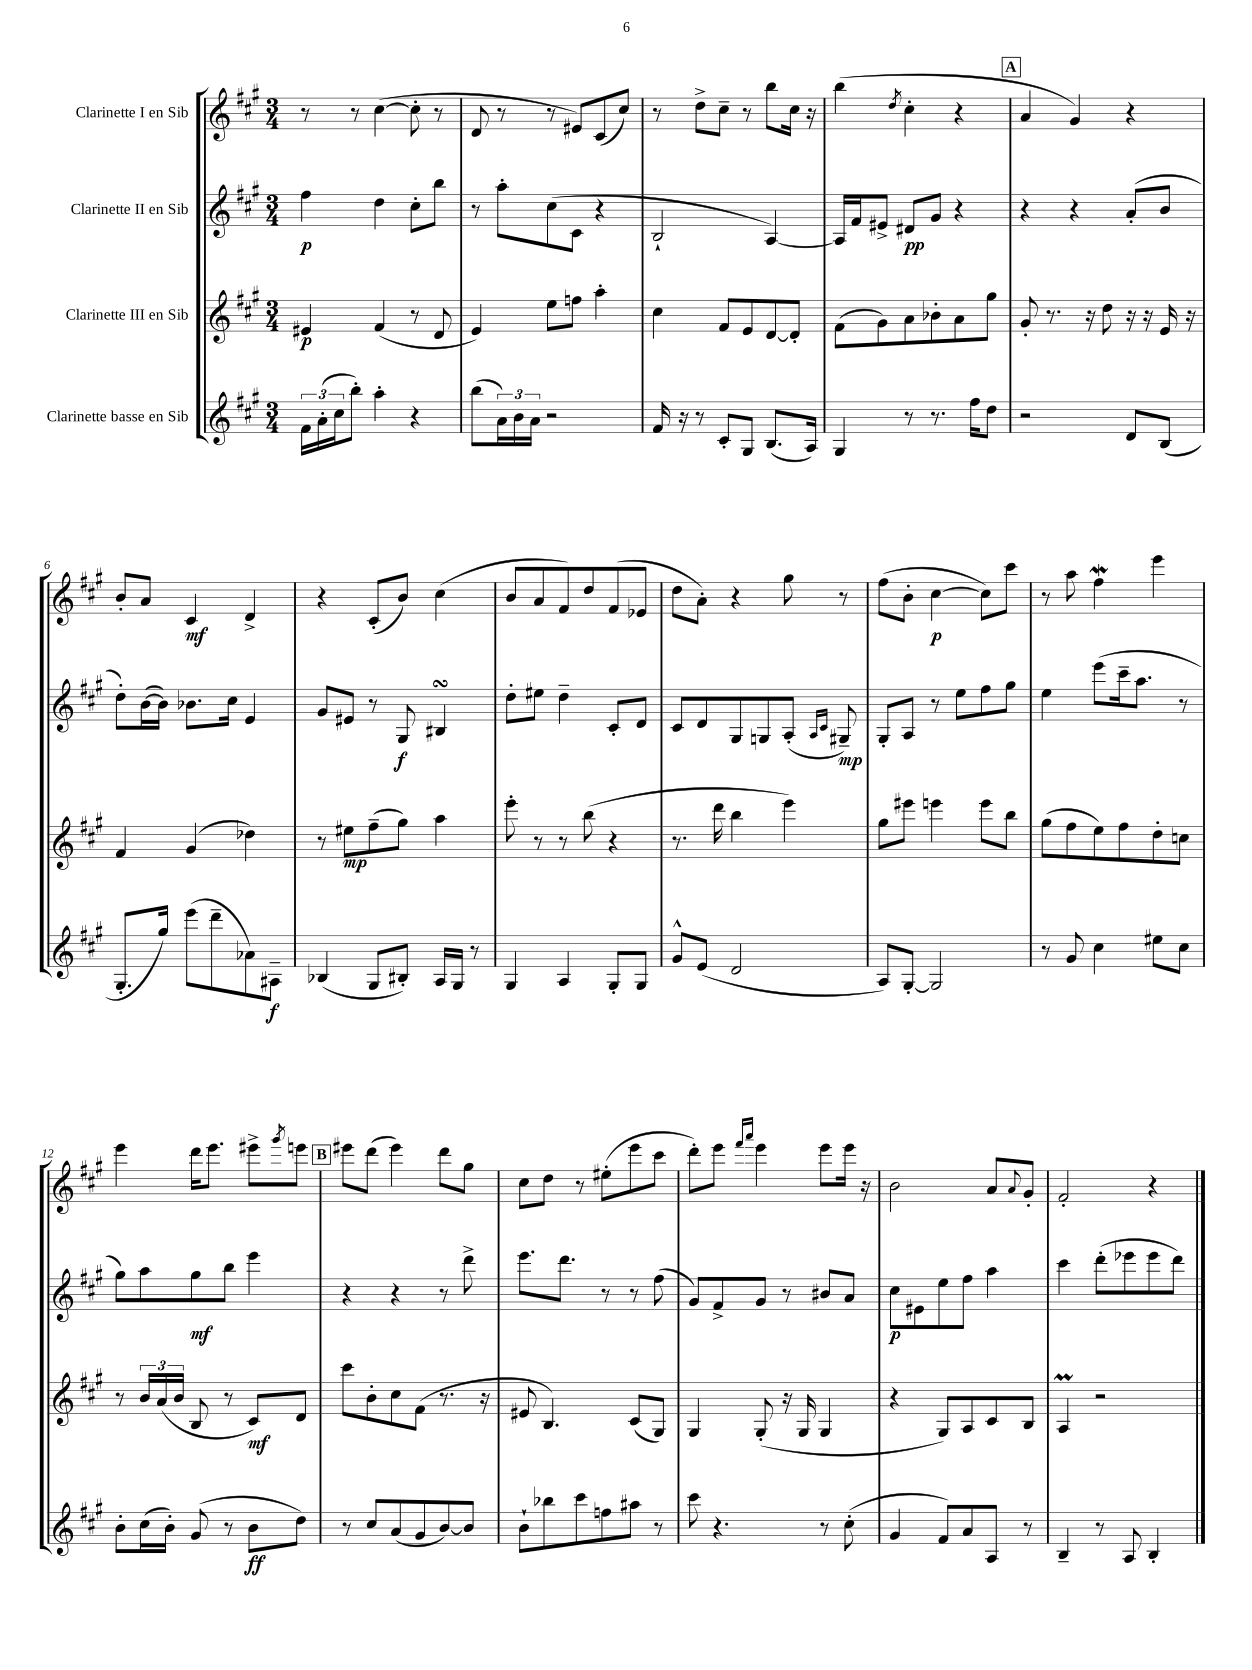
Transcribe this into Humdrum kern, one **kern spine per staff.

**kern	**kern	**kern	**kern
*staff4	*staff3	*staff2	*staff1
*clefG2	*clefG2	*clefG2	*clefG2
*k[f#c#g#]	*k[f#c#g#]	*k[f#c#g#]	*k[f#c#g#]
*M3/4	*M3/4	*M3/4	*M3/4
24f#	4e#	4ff#	8r
(24a'	.	.	.
24cc#	.	.	.
8bb')	.	.	8r
4aa'	(4f#	4dd	([4cc#
4r	8r	8cc#'	8cc#']
.	8d	8bb	8r
=	=	=	=
(8bb	4e)	8r	8d
24a)	.	8aa'	8r
24b	.	.	.
24a	.	.	.
2r	8ee	(8cc#	8r
.	8ff	8c#	8e#)
.	4aa'	4r	(8c#
.	.	.	8cc#)
=	=	=	=
16f#	4cc#	2B`	8r
16r	.	.	.
8r	.	.	8dd^
8c#'	8f#	.	8cc#~
8G#	8e	.	8r
(8.B	[8d	[4A)	8bb
.	8d']	.	16cc#
16A)	.	.	16r
=	=	=	=
4G#	(8f#	16A]	(4bb
.	.	16f#	.
.	8g#)	8e#^	.
.	.	.	8qdd
8r	8a	8d#	4cc#'
8.r	8b-'	8g#	.
.	8a	4r	4r
16ff#	.	.	.
8dd	8gg#	.	.
=	=	=	=
2r	8g#'	4r	4a
.	8.r	.	.
.	.	4r	4g#)
.	16r	.	.
.	8dd	.	.
8d	16r	(8a'	4r
.	16r	.	.
(8B	16e	8b	.
.	16r	.	.
=	=	=	=
8.G#'	4f#	8dd')	8b'
.	.	([16b	8a
16gg#)	.	16b])	.
(8eee	(4g#	8.b-	4c#
8ddd~	.	.	.
.	.	16cc#	.
8a-)	4dd-)	4e	4d^
8A#~	.	.	.
=	=	=	=
(4B-	8r	8g#	4r
.	8ee#	8e#	.
8G#	(8ff#~	8r	(8c#'
8B#')	8gg#)	8G#	8b)
16A	4aa	4B#	(4cc#
16G#	.	.	.
8r	.	.	.
=	=	=	=
4G#	8eee'	8dd'	8b
.	8r	8ee#	8a
4A	8r	4dd~	8f#)
.	(8bb	.	8dd
8G#'	4r	8c#'	(8f#
8G#	.	8d	8e-
=	=	=	=
8g#^^	8.r	8c#	8dd
(8e	.	8d	8a')
.	16ddd	.	.
2d	4bb	8G#	4r
.	.	8G	.
.	4eee)	(8A'	8gg#
.	.	16qqA	.
.	.	16qqc#	.
.	.	8G#~)	8r
=	=	=	=
8A)	8gg#	8G#'	(8ff#
[8G#'	8eee#	8A	8b'
2G#]	4eee	8r	[4cc#
.	.	8ee	.
.	8eee	8ff#	8cc#])
.	8bb	8gg#	8ccc#
=	=	=	=
8r	(8gg#	4ee	8r
8g#	8ff#	.	8aa
4cc#	8ee)	(8eee	4ff#
.	8ff#	16ccc#~	.
.	.	8.aa	.
8ee#	8dd'	.	4eee
8cc#	8cc	8r	.
=	=	=	=
8b'	8r	8gg#)	4eee
(16cc#	24b	8aa	.
.	(24a	.	.
16b')	.	.	.
.	24b	.	.
(8g#	8B	8gg#	16ddd
.	.	.	8.eee
8r	8r	8bb	.
8b	8c#)	4eee	8eee#^
.	.	.	8qggg#
8dd)	8d	.	8eee
=	=	=	=
8r	8ccc#	4r	8eee#
8cc#	8b'	.	(8ddd
(8a	8cc#	4r	4eee#)
8g#	(8f#	.	.
[8b)	8.r	8r	8ddd
8b]	.	8ddd^	8gg#
.	16r	.	.
=	=	=	=
8b`	8e#	8.eee	8cc#
8bb-	4.B)	.	8dd
.	.	8.ddd	.
8ccc#	.	.	8r
8ff	.	8r	(8ee#'
8aa#	(8c#	8r	8eee
8r	8G#)	(8ff#	8ccc#
=	=	=	=
8ccc#	4G#	8g#)	8ddd')
4.r	.	8f#^	8eee
.	.	.	16qqfff#
.	.	.	16qqaaa
.	(8G#'	8g#	4eee
.	16r	8r	.
.	16G#	.	.
8r	4G#	8b#	8eee
(8cc#'	.	8a	16eee
.	.	.	16r
=	=	=	=
4g#	4r	8cc#	2b
.	.	8e#	.
8f#)	8G#)	8ee	.
8a	8A	8ff#	.
8A	8c#	4aa	8a
.	.	.	8qqa
8r	8B	.	8g#'
=	=	=	=
4B~	4A	4ccc#	2f#'
8r	2r	(8ddd'	.
8A	.	8eee-	.
4B'	.	8eee-	4r
.	.	8ddd)	.
==	==	==	==
*-	*-	*-	*-
